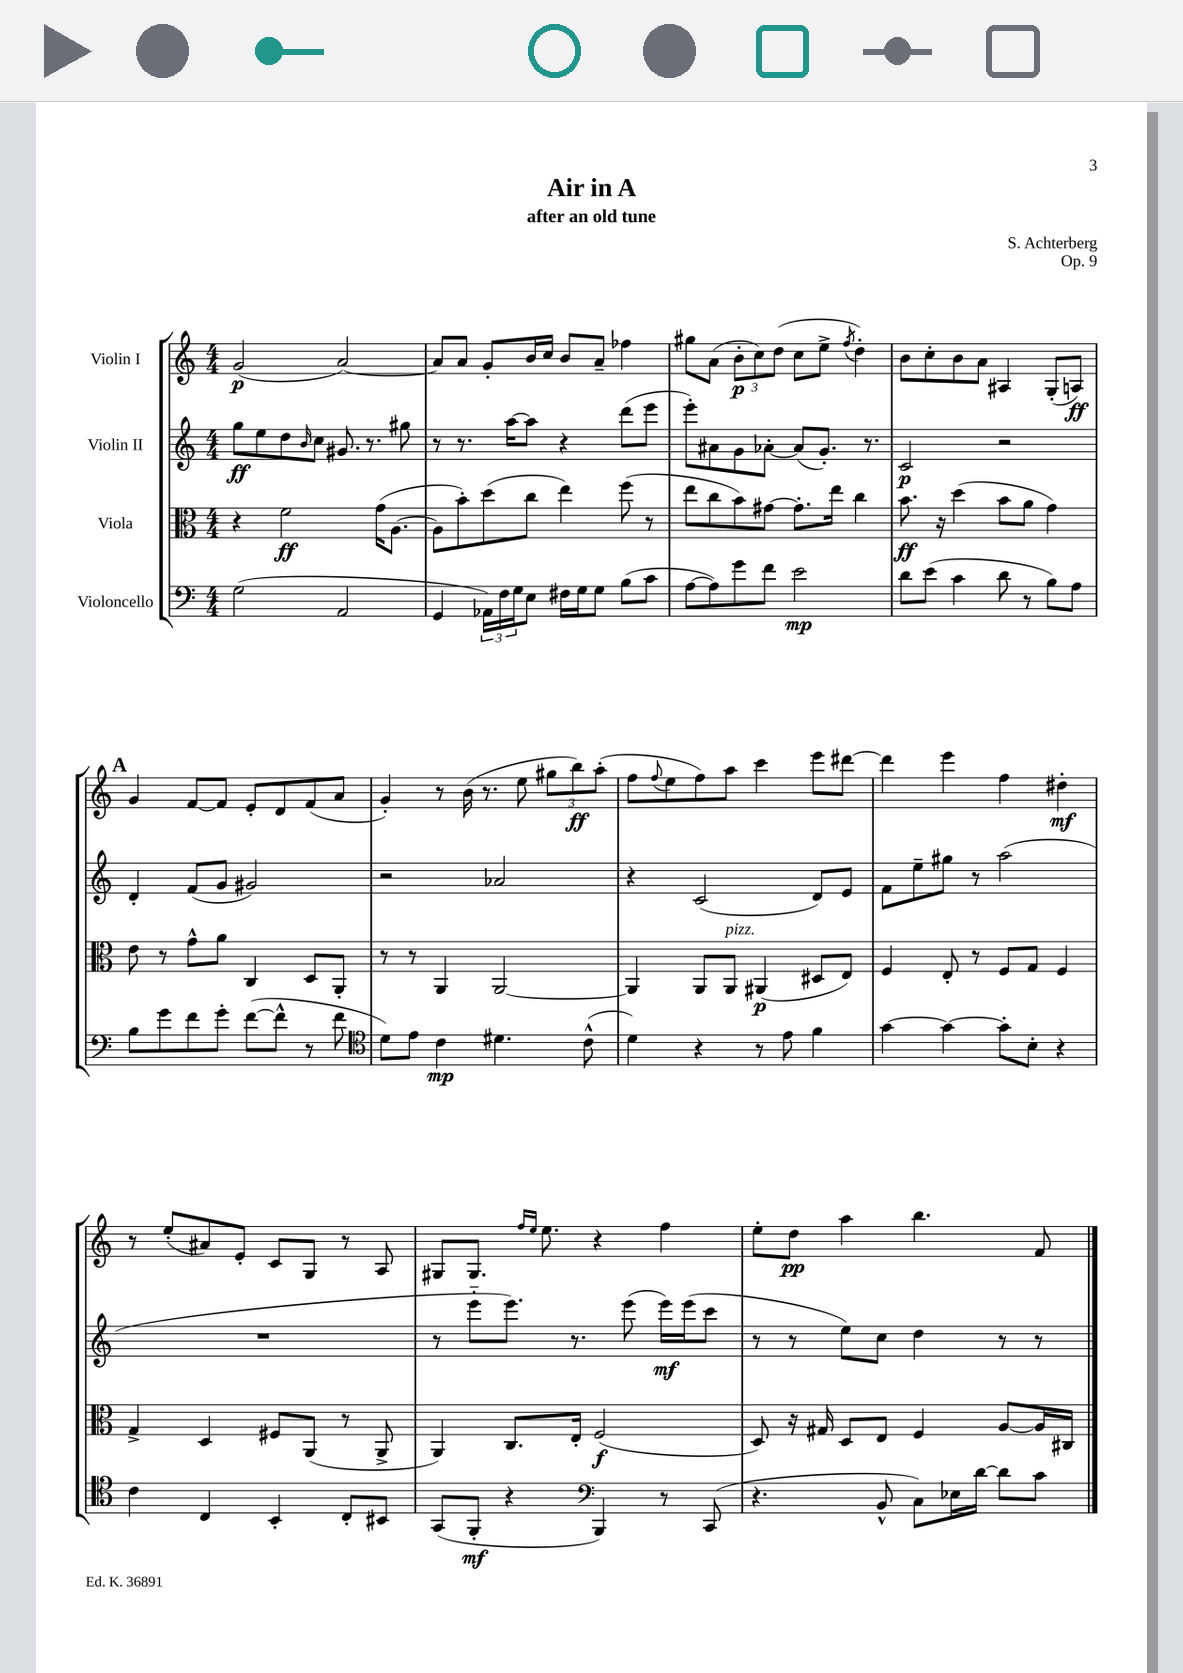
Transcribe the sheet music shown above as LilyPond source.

\header { title = "Air in A" composer = "S. Achterberg" subtitle = "after an old tune" opus = "Op. 9" }
<<
\new StaffGroup <<
\new Staff = "s0" \with { instrumentName = "Violin I" } {
    \clef treble \key c \major \numericTimeSignature \time 4/4
    g'2\p( a'2~) |
    a'8 a'8 g'8-. b'16 c''16 b'8 a'8-- fes''4 |
    gis''8 a'8( \tuplet 3/2 { b'8-.\p c''8) d''8( } c''8 e''8-> \acciaccatura { f''8 } d''4-.) |
    b'8 c''8-. b'8 a'8 ais4 g8-.( a8\ff) |
    \mark \markup { \bold "A" } g'4 f'8~ f'8 e'8-. d'8 f'8( a'8 |
    g'4-.) r8 b'16( r8. e''8 \tuplet 3/2 { gis''8 b''8\ff) a''8-.( } |
    f''8 \appoggiatura { f''8 } e''8 f''8) a''8 c'''4 e'''8 dis'''8~ |
    dis'''4 e'''4 f''4 dis''4-.\mf |
    r8 e''8-.( ais'8) e'8-. c'8 g8 r8 a8 |
    gis8 gis8. \grace { f''16 e''16 } e''8. r4 f''4 |
    e''8-. d''8\pp a''4 b''4. f'8 \bar "|." |
}
\new Staff = "s1" \with { instrumentName = "Violin II" } {
    \clef treble \key c \major \numericTimeSignature \time 4/4
    g''8\ff e''8 d''8 \grace { b'16 } c''8 gis'8. r8. gis''8 |
    r8 r8. a''16~ a''8 r4 d'''8( e'''8 |
    e'''8-.) ais'8 g'8 aes'8~-. aes'8( g'8.-.) r8. |
    c'2\p r2 |
    \mark \markup { \bold "A" } d'4-. f'8( g'8 gis'2) |
    r2 aes'2 |
    r4 c'2( d'8) e'8 |
    f'8 e''8-- gis''8 r8 a''2( |
    R1 |
    r8 e'''8-_ e'''8.) r8. e'''8( e'''16\mf) e'''16( c'''8 |
    r8 r8 e''8) c''8 d''4 r8 r8 \bar "|." |
}
\new Staff = "s2" \with { instrumentName = "Viola" } {
    \clef alto \key c \major \numericTimeSignature \time 4/4
    r4 f'2\ff g'16( a8.~ |
    a8 b'8-.) d''8( c''8 e''4) f''8( r8 |
    e''8 c''8 b'8) gis'8~ gis'8.-. e''16 c''4 |
    b'8.\ff r16 d''4( b'8 a'8 g'4) |
    \mark \markup { \bold "A" } e'8 r8 g'8-^ a'8 c4 d8 a,8-. |
    r8 r8 a,4 a,2~ |
    a,4 a,8 a,8^\markup { \italic "pizz." } ais,4\p( dis8 e8) |
    f4 e8-. r8 f8 g8 f4 |
    g4-> d4 fis8 a,8( r8 a,8-> |
    a,4) c8. e16-. f2\f( |
    d8) r16 gis16 d8 e8 f4 a8~ a16 cis16 \bar "|." |
}
\new Staff = "s3" \with { instrumentName = "Violoncello" } {
    \clef bass \key c \major \numericTimeSignature \time 4/4
    g2( a,2 |
    g,4 \tuplet 3/2 { aes,16) f16 g16 } e8 fis16 g16 g8 b8( c'8 |
    a8~ a8) g'8 f'8 e'2\mp |
    d'8 e'8( c'4 d'8 r8 b8) a8 |
    \mark \markup { \bold "A" } b8 g'8 f'8 g'8-. f'8~( f'8-^ r8 f'8 |
    \clef tenor d'8) e'8 c'4\mp dis'4. c'8-^( |
    d'4) r4 r8 e'8 f'4 |
    g'4~ g'4~ g'8-. b8-. r4 |
    c'4 c4 b,4-. c8-. bis,8 |
    g,8( f,8-.\mf r4 \clef bass b,,4) r8 c,8( |
    r4. b,8-^ c8) ees16 d'16~ d'8 c'8 \bar "|." |
}
>>
>>
\layout { \context { \Score \remove "Bar_number_engraver" } }
